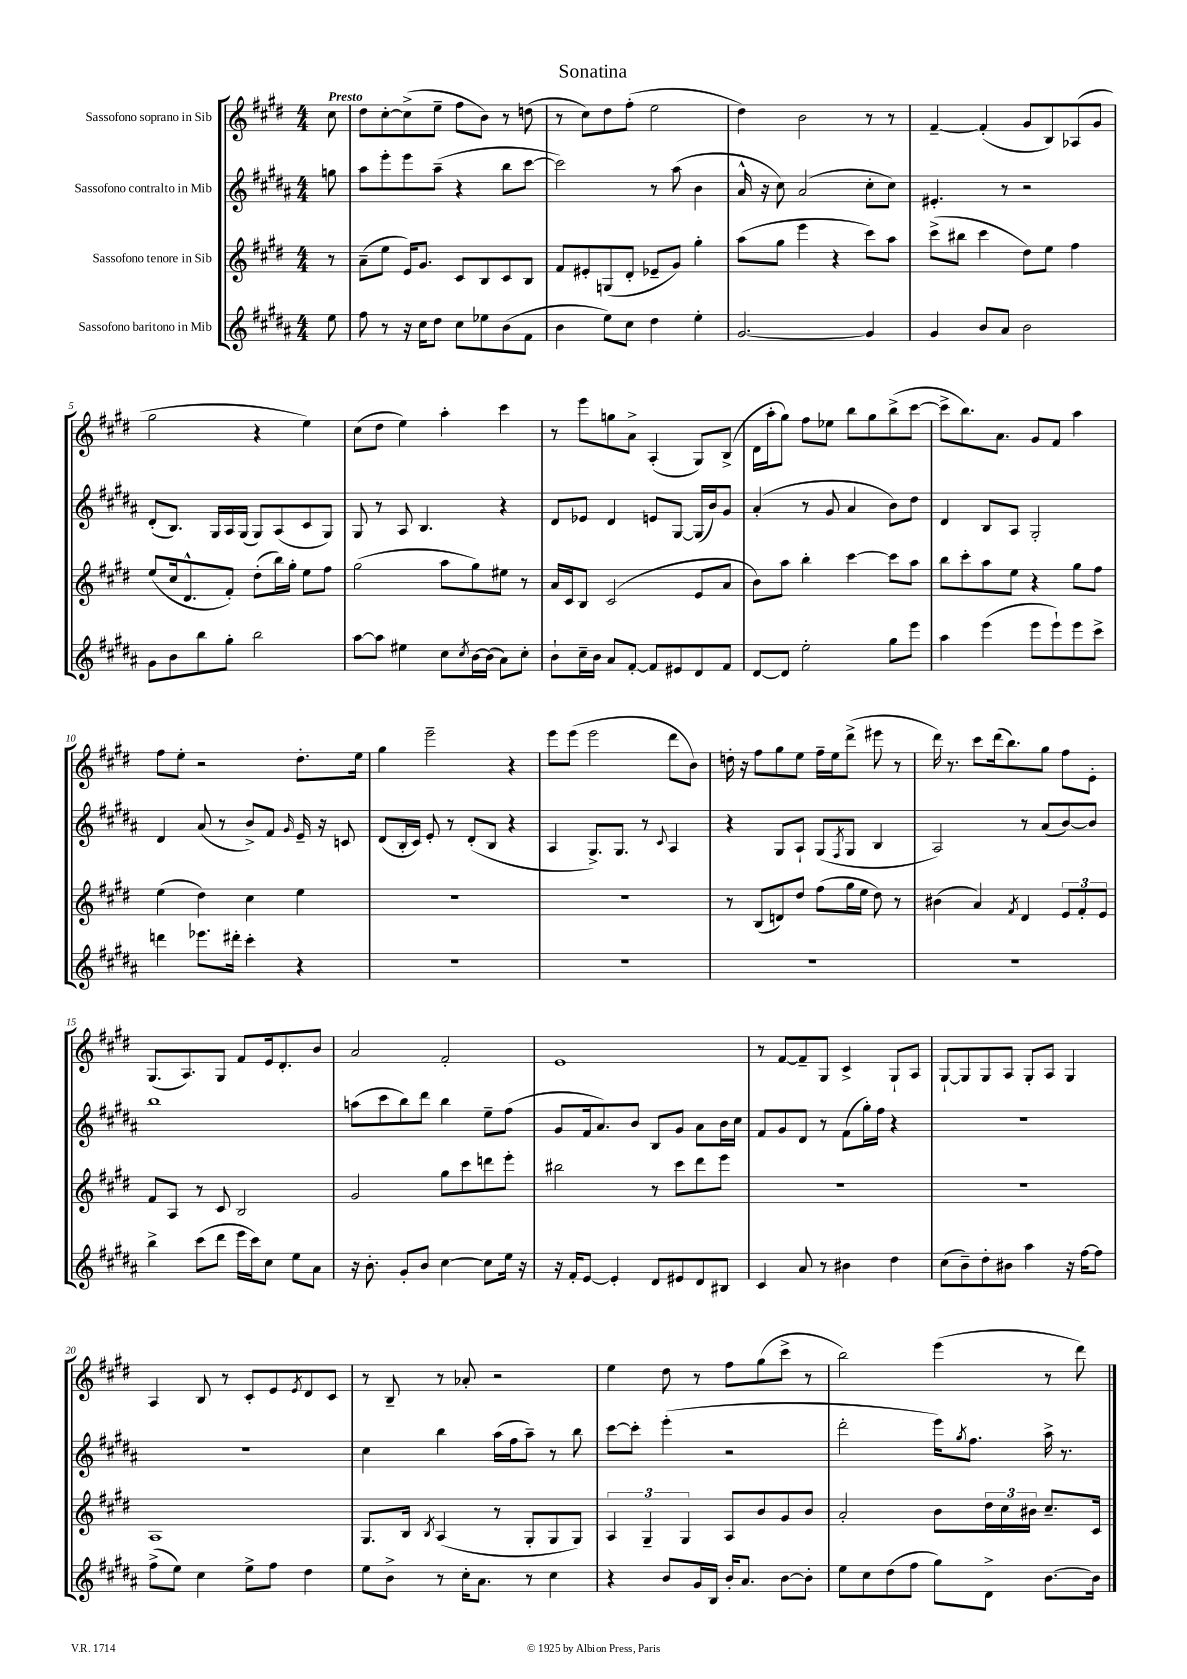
\header { title = "Sonatina" }
<<
\new StaffGroup <<
\new Staff = "s0" \with { instrumentName = "Sassofono soprano in Sib" } {
    \clef treble \key e \major \numericTimeSignature \time 4/4 \partial 8 \tempo "Presto"
    cis''8 |
    dis''8 cis''8~-. cis''8->( e''8-- fis''8 b'8) r8 d''8( |
    r8 cis''8) dis''8 fis''8-.( e''2 |
    dis''4) b'2 r8 r8 |
    fis'4~-- fis'4-.( gis'8 b8) aes8( gis'8 |
    gis''2 r4 e''4) |
    cis''8( dis''8 e''4) a''4-. cis'''4 |
    r8 e'''8 g''8 a'8-> a4-.( gis8) b8->( |
    dis'16 a''16-. gis''8) fis''8 ees''8 b''8 gis''8 b''8->( cis'''8~ |
    cis'''8-> b''8.) a'8. gis'8 fis'8 a''4 |
    fis''8 e''8-. r2 dis''8.-. e''16 |
    gis''4 e'''2-- r4 |
    e'''8 e'''8( e'''2 dis'''8 b'8) |
    d''16-. r16 fis''8 gis''8 e''8 fis''16-- e''16 dis'''8->( eis'''8 r8 |
    dis'''16) r8. cis'''8 dis'''16( b''8.) gis''8 fis''8 e'8-. |
    gis8.( a8.) gis8 fis'8 e'16 dis'8.-. b'8 |
    a'2 fis'2-. |
    e'1 |
    r8 fis'8~ fis'8-- gis8 cis'4-> gis8-! a8 |
    gis8~-! gis8 gis8 a8 gis8-. a8 gis4 |
    a4 b8 r8 cis'8-. e'8 \acciaccatura { e'8 } dis'8 cis'8 |
    r8 b8-- r8 aes'8-. r2 |
    e''4 dis''8 r8 fis''8 gis''8( cis'''8-> r8 |
    b''2) e'''4( r8 dis'''8) \bar "|." |
}
\new Staff = "s1" \with { instrumentName = "Sassofono contralto in Mib" } {
    \clef treble \key b \major \numericTimeSignature \time 4/4 \partial 8
    g''8 |
    ais''8 e'''8-. e'''8 ais''8--( r4 b''8 cis'''8~ |
    cis'''2) r8 ais''8( b'4 |
    ais'16-^ r16 cis''8) ais'2( cis''8-. cis''8) |
    eis'4.-. r8 r2 |
    dis'8-.( b8.) gis16 ais16 gis16( gis8) ais8( cis'8 gis8) |
    gis8 r8 ais8 b4. r4 |
    dis'8 ees'8 dis'4 e'8 gis8~ gis16( b'16) gis'8 |
    ais'4-.( r8 gis'8 ais'4 b'8) dis''8 |
    dis'4 b8 ais8 gis2-. |
    dis'4 ais'8( r8 b'8->) fis'8 \grace { gis'16 } e'16-- r16 c'8 |
    dis'8( b16-. cis'16) e'8-. r8 dis'8-.( b8 r4 |
    ais4 gis8.->) gis8. r8 \appoggiatura { cis'8 } ais4 |
    r4 gis8 ais8-! gis8( \acciaccatura { fis8 } gis8 b4 |
    ais2) r8 ais'8( b'8~) b'8 |
    b''1 |
    a''8( cis'''8 b''8) dis'''8 b''4 e''8-- fis''8( |
    gis'8 fis'16 ais'8.) b'8 b8 gis'8 ais'8 b'16 cis''16 |
    fis'8 gis'8 dis'8 r8 fis'8( gis''16-.) fis''16 r4 |
    R1 |
    R1 |
    cis''4 b''4 ais''16( fis''16 ais''8--) r8 b''8 |
    cis'''8~ cis'''8-. e'''4-.( r2 |
    dis'''2-. e'''16) \acciaccatura { gis''8 } fis''8. ais''16-> r8. \bar "|." |
}
\new Staff = "s2" \with { instrumentName = "Sassofono tenore in Sib" } {
    \clef treble \key e \major \numericTimeSignature \time 4/4 \partial 8
    r8 |
    a'8--( e''8 e'16) gis'8. cis'8 b8 cis'8 b8 |
    fis'8 eis'8-. g8( dis'8-. ees'8-- gis'8) gis''4-. |
    a''8( gis''8 e'''4 r4 cis'''8) a''8 |
    cis'''8->( bis''8 cis'''4 dis''8) e''8 fis''4 |
    e''8( cis''16 dis'8.-^ fis'8-.) dis''8-.( b''16) gis''16-. e''8 fis''8 |
    gis''2( a''8 gis''8) eis''8 r8 |
    a'16 cis'16 b8 cis'2( e'8 a'8 |
    b'8) a''8 b''4-. cis'''4~ cis'''8 a''8 |
    b''8 cis'''8-. a''8 e''8 r4 gis''8 fis''8 |
    e''4( dis''4) cis''4 e''4 |
    R1 |
    R1 |
    r8 b8( d'8) dis''8 fis''8( gis''16 e''16 dis''8) r8 |
    bis'4( a'4) \acciaccatura { fis'8 } dis'4 \tuplet 3/2 { e'8 fis'8-. e'8 } |
    fis'8 a8 r8 cis'8 b2 |
    gis'2 gis''8 cis'''8 d'''8 e'''8-. |
    bis''2 r8 cis'''8 dis'''8 e'''8 |
    R1 |
    R1 |
    a1 |
    gis8. b16 \acciaccatura { b8 } a4( r8 gis8-. gis8 gis8) |
    \tuplet 3/2 { a4 gis4-- gis4 } a8 b'8 gis'8 b'8 |
    a'2-. b'8 \tuplet 3/2 { dis''16 cis''16 bis'16 } cis''8.-- cis'16 \bar "|." |
}
\new Staff = "s3" \with { instrumentName = "Sassofono baritono in Mib" } {
    \clef treble \key b \major \numericTimeSignature \time 4/4 \partial 8
    e''8 |
    fis''8 r8 r16 cis''16 dis''8 cis''8 ees''8 b'8( fis'8 |
    b'4 e''8) cis''8 dis''4 e''4-. |
    gis'2.~ gis'4 |
    gis'4 b'8 ais'8 b'2 |
    gis'8 b'8 b''8 gis''8-. b''2 |
    ais''8~ ais''8 eis''4 cis''8 \acciaccatura { cis''8 } b'16~ b'16( ais'8) cis''8-. |
    b'8-! cis''16-- b'16 ais'8 fis'8~-. fis'8 eis'8 dis'8 fis'8 |
    dis'8~ dis'8 e''2-. gis''8 e'''8 |
    ais''4 e'''4( e'''8 e'''8-!) e'''8 cis'''8-> |
    d'''4 ees'''8. dis'''16-. cis'''4-. r4 |
    R1 |
    R1 |
    R1 |
    R1 |
    b''4-> cis'''8( dis'''8 e'''16 cis'''16) cis''8 e''8 ais'8 |
    r16 b'8.-. gis'8-. b'8 cis''4~ cis''8 e''16 r16 |
    r16 fis'16-. e'8~ e'4-. dis'8 eis'8 dis'8 bis8 |
    cis'4 ais'8 r8 bis'4 dis''4 |
    cis''8( b'8--) dis''8-. bis'8 ais''4 r16 fis''16~ fis''8 |
    fis''8->( e''8) cis''4 e''8-> fis''8 dis''4 |
    e''8 b'8-> r8 cis''16-. ais'8. r8 cis''4 |
    r4 b'8 gis'16 b16 b'16-. ais'8. b'8~ b'8-. |
    e''8 cis''8 dis''8( fis''8 gis''8) dis'8-> b'8.~ b'16 \bar "|." |
}
>>
>>
